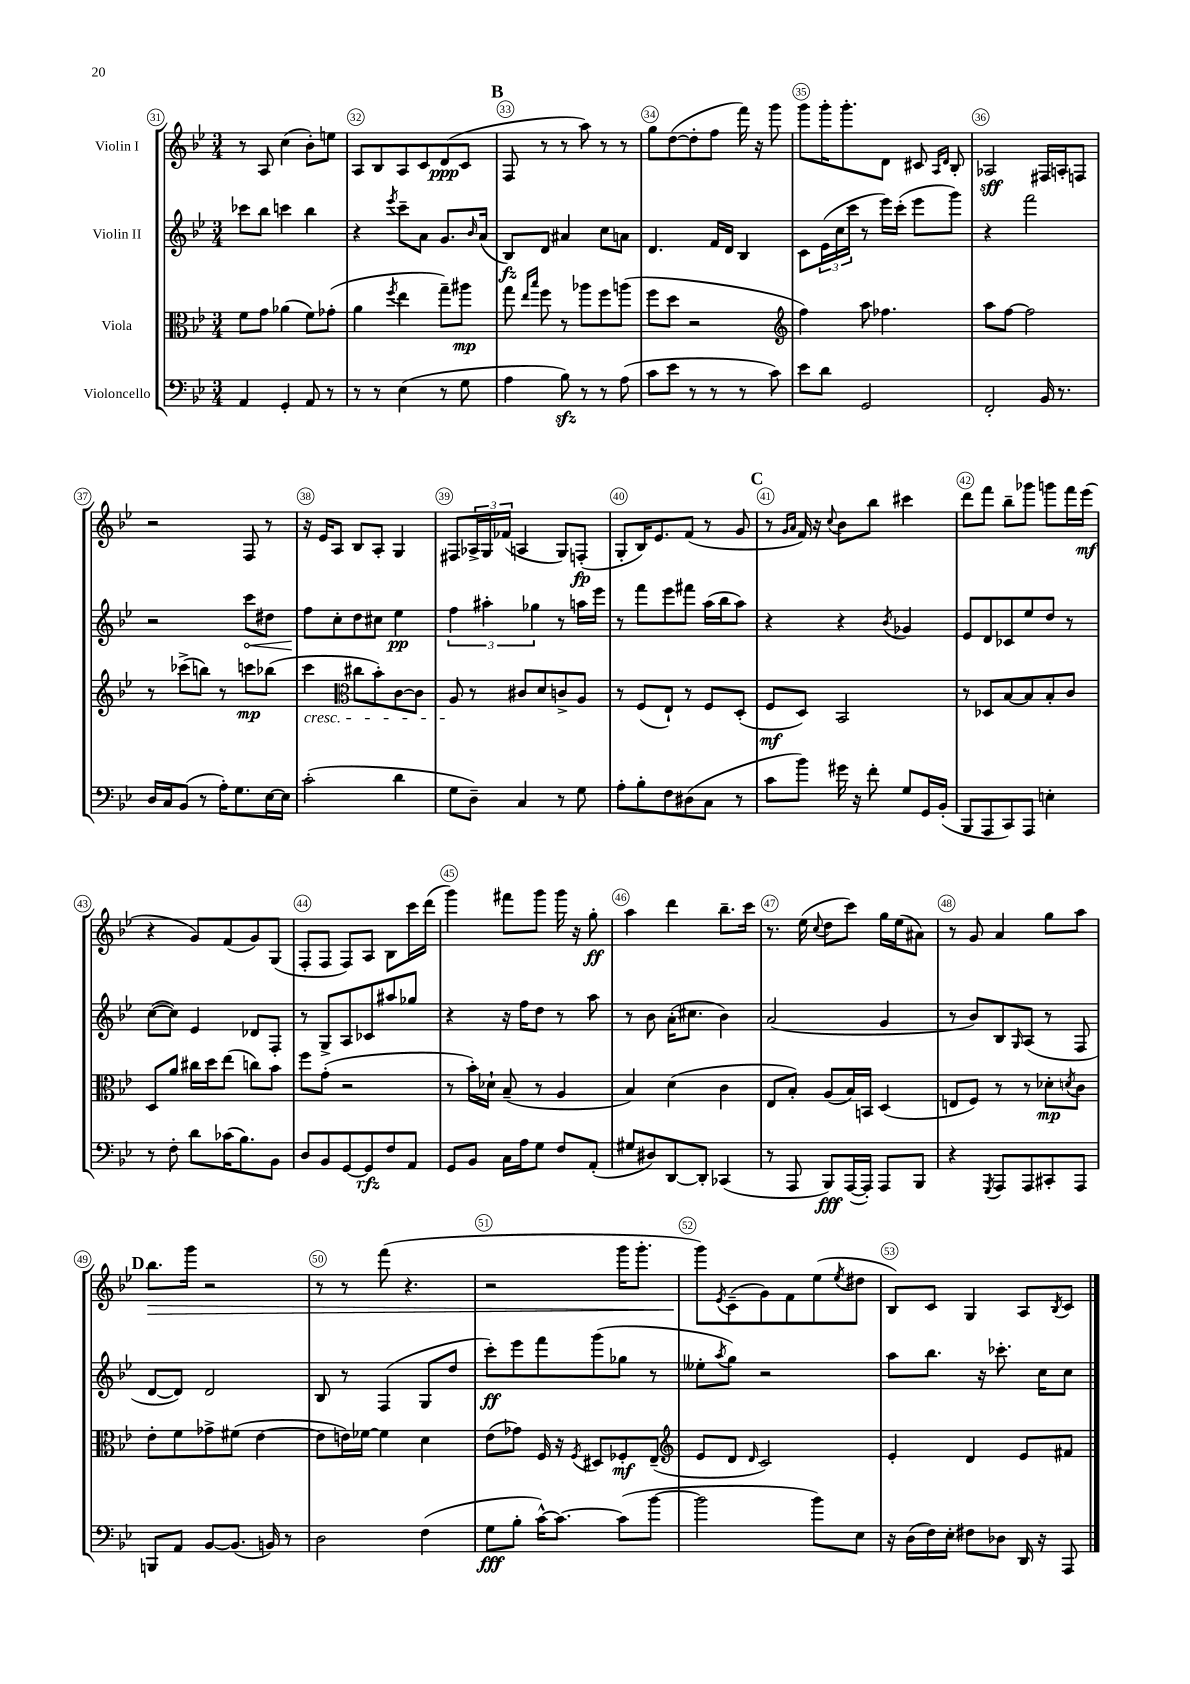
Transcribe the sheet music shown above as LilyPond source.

<<
\new StaffGroup <<
\new Staff = "s0" \with { instrumentName = "Violin I" } {
    \clef treble \key bes \major \numericTimeSignature \time 3/4
    r8 a8 c''4( bes'8-.) e''8 |
    a8 bes8 a8 c'8 d'8\ppp( c'8 |
    \mark \markup { \bold "B" } f8 r8 r8 a''8) r8 r8 |
    g''8 d''8~( d''8-. f''8 f'''16) r16 g'''8 |
    g'''8 g'''16-. g'''8.-. d'8 cis'8 \grace { a16 d'16 } bes8-. |
    aes2\sff fis16 a16-. f8 |
    r2 f8 r8 |
    r16 ees'16 a8 bes8 a8-. g4 |
    fis8 \tuplet 3/2 { aes16-> g16 fes'16( } a4 g8) f8-.\fp( |
    g8-. bes16) ees'8. f'8( r8 g'8 |
    \mark \markup { \bold "C" } r8 \grace { g'16 a'16 } f'16) r16 \appoggiatura { c''8 } bes'8 bes''8 cis'''4 |
    d'''8 f'''8 bes''8-- ges'''8 g'''8 f'''16 ees'''16\mf( |
    r4 g'8) f'8( g'8) g8( |
    f8-. f8 f8) a8 bes8 c'''16 d'''16( |
    g'''4) fis'''8 g'''8 g'''16 r16 g''8-.\ff |
    a''4 d'''4 bes''8.-- c'''16 |
    r8. ees''16( \appoggiatura { c''8 } d''8 c'''8) g''16 ees''16( ais'8) |
    r8 g'8 a'4 g''8 a''8 |
    \mark \markup { \bold "D" } bes''8.\> g'''16 r2 |
    r8 r8 f'''8( r4. |
    r2 g'''16 g'''8.-. |
    g'''8\!) \acciaccatura { ees'8 } c'8--( g'8) f'8 ees''8( \acciaccatura { ees''8 } dis''8 |
    bes8) c'8 g4 a8 \acciaccatura { bes8 } c'8 \bar "|." |
}
\new Staff = "s1" \with { instrumentName = "Violin II" } {
    \clef treble \key bes \major \numericTimeSignature \time 3/4
    ces'''8 bes''8 c'''4 bes''4 |
    r4 \acciaccatura { ees'''8 } c'''8-- a'8 g'8. \grace { bes'16 } a'16( |
    \mark \markup { \bold "B" } bes8\fz) d'8 ais'4 c''8 a'8 |
    d'4. f'16 d'16 bes4 |
    c'8 \tuplet 3/2 { ees'16( c''16 c'''16 } r8 ees'''16) c'''16-.( ees'''8 g'''8) |
    r4 f'''2 |
    r2 \once \override Hairpin.circled-tip = ##t c'''8\< dis''8 |
    f''8\! c''8-. d''8 cis''8 ees''4\pp |
    \tuplet 3/2 { f''4 ais''4-. ges''4 } r8 a''16 ees'''16 |
    r8 f'''8 ees'''8 fis'''8 a''16( bes''16 a''8) |
    \mark \markup { \bold "C" } r4 r4 \acciaccatura { bes'8 } ges'4 |
    ees'8 d'8 ces'8 ees''8 d''8 r8 |
    c''8~( c''8) ees'4 des'8 f8-. |
    r8 g8-> a8 ces'8 ais''8 ges''8 |
    r4 r16 f''16 d''8 r8 a''8 |
    r8 bes'8 a'16-.( cis''8. bes'4) |
    a'2( g'4 |
    r8 bes'8) bes8 \grace { g16 } a8( r8 f8 |
    \mark \markup { \bold "D" } d'8~ d'8) d'2 |
    bes8 r8 f4( g8 d''8 |
    c'''8-.\ff) ees'''8 f'''8 g'''8( ges''8 r8 |
    eeses''8-. \acciaccatura { a''8 } g''8) r2 |
    a''8 bes''8. r16 ces'''8.-. c''16 c''8 \bar "|." |
}
\new Staff = "s2" \with { instrumentName = "Viola" } {
    \clef alto \key bes \major \numericTimeSignature \time 3/4
    f'8 g'8 aes'4( f'8) ges'8-.( |
    a'4 \acciaccatura { f''8 } ees''4 g''8--) ais''8\mp |
    \mark \markup { \bold "B" } g''8 \grace { ees''16 bes''16 } f''8 r8 aes''8 f''8 a''8( |
    f''8 d''8 r2 |
    \clef treble f''4) a''8 fes''4. |
    a''8 f''8~ f''2 |
    r8 ces'''8->( b''8) r8 c'''8\mp bes''8( |
    c'''4\cresc \clef alto cis''8 bes'8-.) c'8~ c'8 |
    a8\! r8 cis'8 d'8 c'8-> a8 |
    r8 f8( ees8-!) r8 f8 d8-.( |
    \mark \markup { \bold "C" } f8\mf d8) bes,2 |
    r8 des8 bes8~ bes8 bes8-. c'8 |
    d8 a'8 cis''16 d''16 ees''8( c''8) bes'8 |
    f''8 g'8-.( r2 |
    r8 bes'16-.) des'16-! bes8--( r8 a4 |
    bes4) d'4( c'4 |
    ees8 bes8-.) a8( bes16) b,16 d4( |
    e8 f8) r8 r8 des'8-.\mp \acciaccatura { d'8 } c'8 |
    \mark \markup { \bold "D" } ees'8-. f'8 ges'8-> fis'8( ees'4~ |
    ees'8 e'16) fes'16~ fes'4 d'4 |
    ees'8( ges'8) f16 r16 \acciaccatura { f8 } dis8 fes8-.\mf ees8--( |
    \clef treble ees'8 d'8 \grace { d'16 } c'2) |
    ees'4-. d'4 ees'8 fis'8 \bar "|." |
}
\new Staff = "s3" \with { instrumentName = "Violoncello" } {
    \clef bass \key bes \major \numericTimeSignature \time 3/4
    a,4 g,4-. a,8 r8 |
    r8 r8 ees4( r8 g8 |
    \mark \markup { \bold "B" } a4 bes8\sfz) r8 r8 a8( |
    c'8 ees'8 r8 r8 r8 c'8) |
    ees'8 d'8 g,2 |
    f,2-. bes,16 r8. |
    d16 c16 bes,8( r8 a16-.) g8. ees16~ ees16 |
    c'2-.( d'4 |
    g8 d8--) c4 r8 g8 |
    a8-. bes8-. f8 dis8( c8 r8 |
    \mark \markup { \bold "C" } c'8 bes'8) gis'16 r16 f'8-. g8 g,16 bes,16-.( |
    bes,,8 a,,8 c,8) a,,8 e4-. |
    r8 f8-. d'8 ces'16( bes8.) bes,8 |
    d8 bes,8 g,8~ g,8\rfz f8 a,8 |
    g,8 bes,8 c16 a16 g8 f8 a,8-.( |
    gis8 dis8) d,8~ d,8-. ces,4( |
    r8 a,,8 bes,,8\fff) a,,16~( a,,16-.) a,,8 bes,,8 |
    r4 \acciaccatura { g,,8 } a,,8 a,,8 cis,8-. a,,8 |
    \mark \markup { \bold "D" } b,,8 a,8 bes,8~ bes,8.( b,16) r8 |
    d2 f4( |
    g8\fff bes8-. c'16~-^) c'8.~ c'8( bes'8~ |
    bes'2 bes'8) ees8 |
    r16 d16( f16) ees16-. fis8 des8 d,16 r16 a,,8 \bar "|." |
}
>>
>>
\layout { \context { \Score currentBarNumber = #31 \override BarNumber.break-visibility = ##(#f #t #t) barNumberVisibility = #all-bar-numbers-visible \override BarNumber.stencil = #(make-stencil-circler 0.1 0.3 ly:text-interface::print) } }
